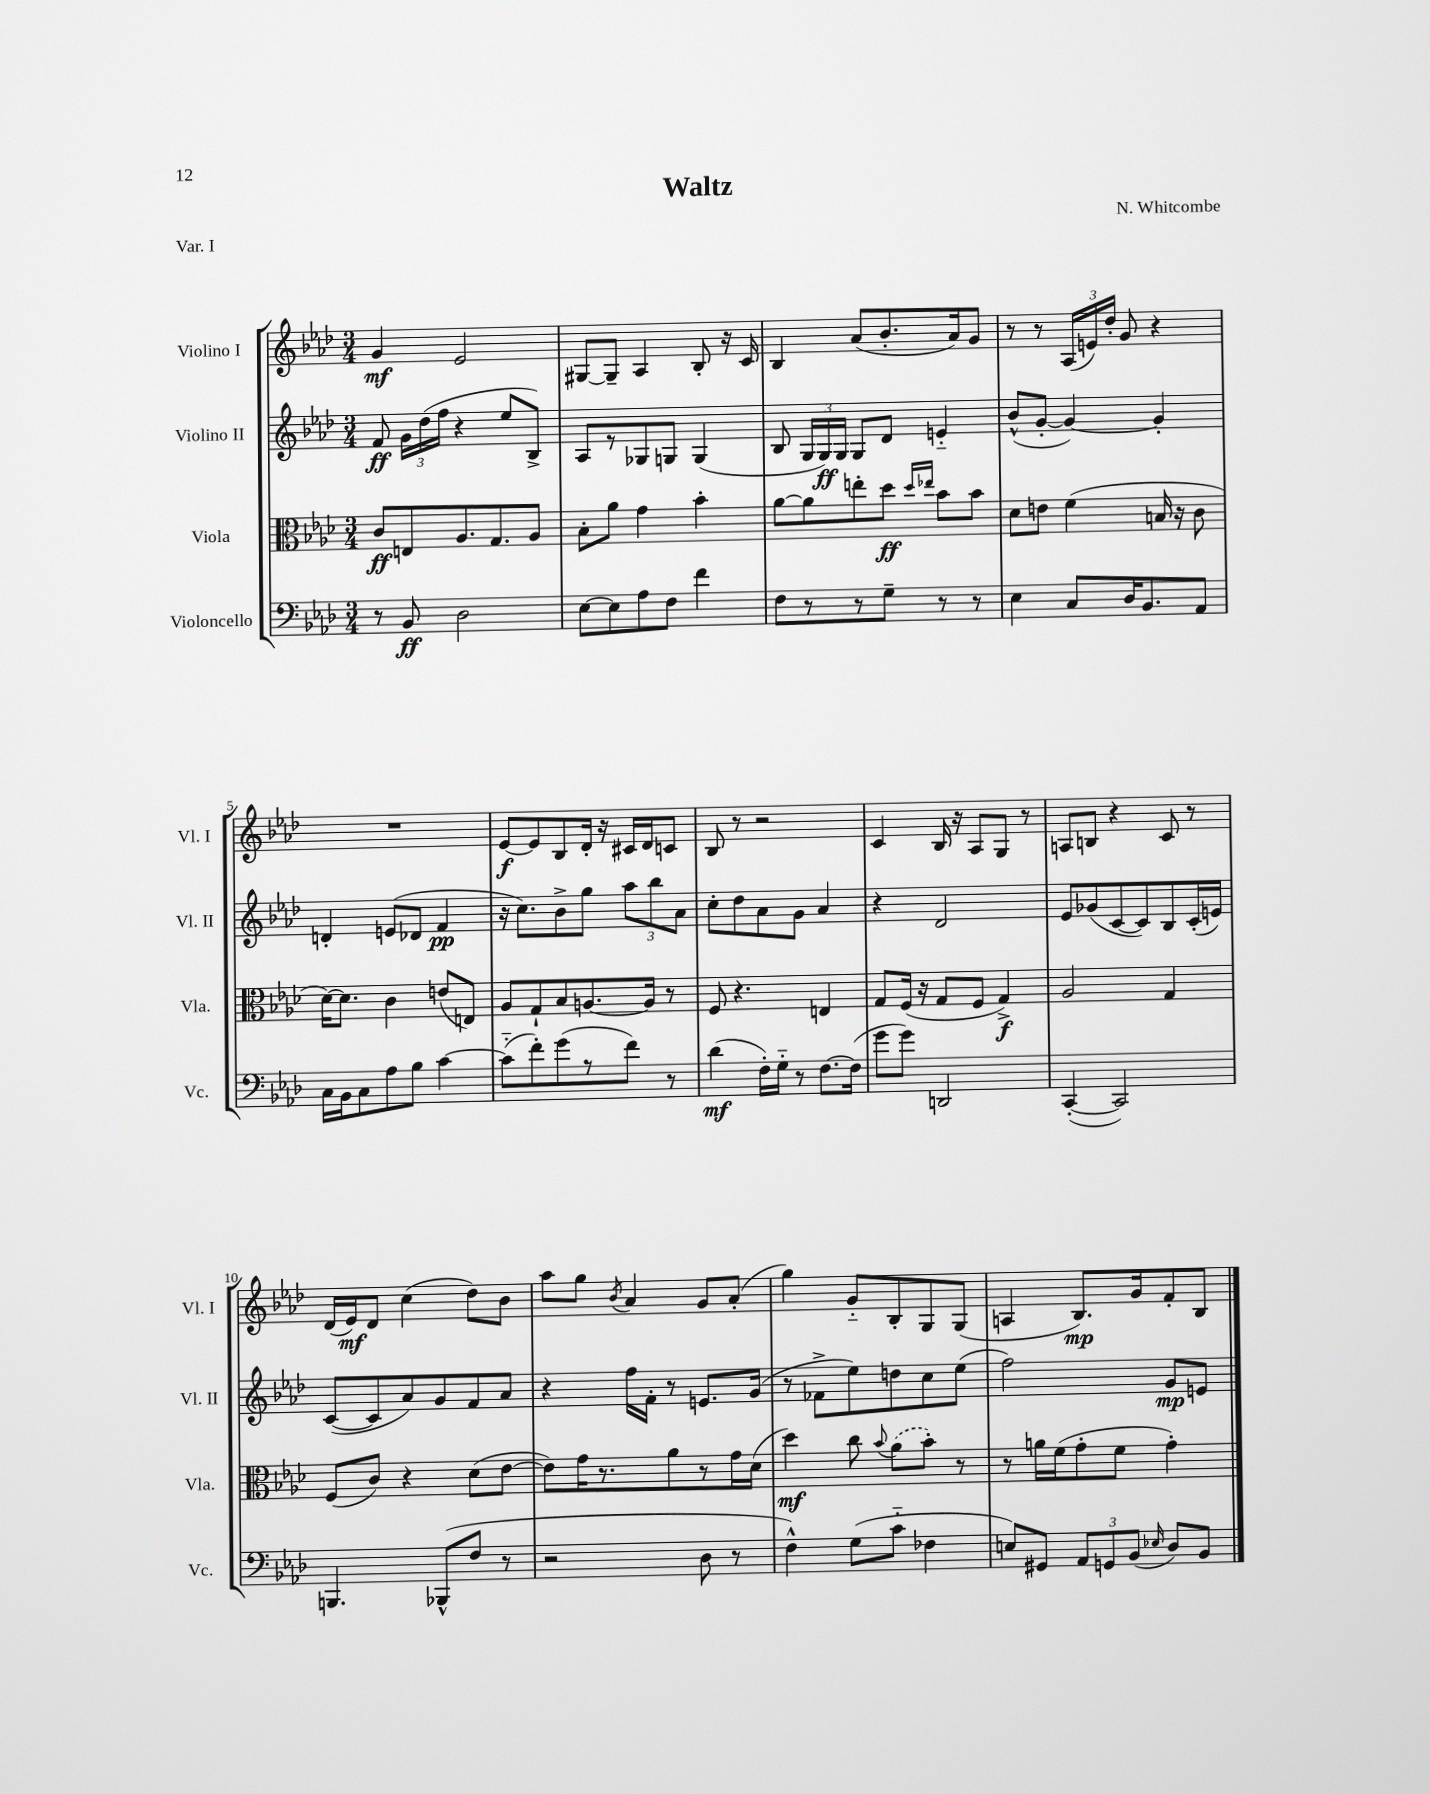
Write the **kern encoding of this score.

**kern	**kern	**kern	**kern
*staff4	*staff3	*staff2	*staff1
*clefF4	*clefC3	*clefG2	*clefG2
*k[b-e-a-d-]	*k[b-e-a-d-]	*k[b-e-a-d-]	*k[b-e-a-d-]
*M3/4	*M3/4	*M3/4	*M3/4
8r	8c	8f	4g
8BB-	8E	24g	.
.	.	(24dd-	.
.	.	24ff	.
2D-	8.A-	4r	2e-
.	8.G	.	.
.	.	8ee-	.
.	8A-	8B-^)	.
=	=	=	=
[8E-	8B-'	8A-	[8G#
8E-]	8a-	8r	8G#~]
8A-	4g	8G-	4A-
8F	.	8G	.
4f	4b-'	(4G	8B-'
.	.	.	16r
.	.	.	16c
=	=	=	=
8F	[8a-	8B-	4B-
8r	8a-]	24G	.
.	.	24G)	.
.	.	24G	.
8r	8ee'	8G	(8a-
8G~	8dd-	8d-	8.b-'
.	16qqdd-	.	.
.	16qqee-	.	.
8r	8b-	4e'~	.
.	.	.	16a-)
8r	8b-	.	8g
=	=	=	=
4E-	8d-	(8b-^^	8r
.	8e	[8g'	8r
8C	(4f	4g_)	(24A-
.	.	.	24e)
.	.	.	24dd-'
16D-	.	.	8g
8.BB-	.	.	.
.	16B	4g']	4r
.	16r	.	.
8AA-	8c	.	.
=	=	=	=
16C	[16d-)	4d'	2.r
16BB-	8.d-]	.	.
8C	.	.	.
8A-	4c	(8e	.
8B-	.	8d-	.
[4c	(8e	4f	.
.	8E)	.	.
=	=	=	=
(8c'~]	8A-	16r	[8e-
.	.	8.cc)	.
8f')	8G`	.	8e-]
(8g	8B-	8b-^	8B-
8r	[8.A	8gg	16d-'
.	.	.	16r
8f)	.	12aa-	16c#
.	16A]	.	16d-
.	.	12bb-	.
8r	8r	.	8c
.	.	12a-	.
=	=	=	=
(4d-	8F	8cc'	8B-
.	4.r	8dd-	8r
16F')	.	8a-	2r
16G'~	.	.	.
8r	.	8g	.
[8.F	4E	4a-	.
(16F]	.	.	.
=	=	=	=
8g	8G	4r	4c
8g)	(16F	.	.
.	16r	.	.
2DD	8G	2d-	16B-
.	.	.	16r
.	8F	.	8A-
.	4G^)	.	8G
.	.	.	8r
=	=	=	=
([4CC'	2A-	8e-	8A
.	.	(8g-	8B
2CC])	.	[8c	4r
.	.	8c])	.
.	4G	8B-	8c
.	.	(16c'	8r
.	.	16e)	.
=	=	=	=
4.BBB	(8F	([8c	(16d-
.	.	.	16e-)
.	8c)	8c]	8d-
.	4r	8a-)	(4cc
(8BBB-^^	.	8g	.
8F	(8d-	8f	8dd-)
8r	[8e-	8a-	8b-
=	=	=	=
2r	8e-])	4r	8aa-
.	16g	.	8gg
.	8.r	.	.
.	.	.	8qb-
.	.	16ff	4a-
.	.	16f'	.
.	8a-	8r	.
8D-	8r	8.e	8g
8r	16g	.	(8a-'
.	(16d-	(16g	.
=	=	=	=
4F^^)	4dd-)	8r	4gg)
.	.	8f-^	.
(8G	8cc	8ee-)	8g'~
.	8qqb-	.	.
8c'~	(8a-	8dd	8B-'
4F-	8b-')	8cc	8G
.	8r	(8ee-	(8G
=	=	=	=
8E)	8r	2ff)	4A
8GG#	16a	.	.
.	(16f	.	.
12AA-	8g'	.	8.B-)
12GG	.	.	.
.	8f	.	.
(12BB-	.	.	.
.	.	.	16g
16qqE-	.	.	.
8D-)	4g')	8g	8f'
8BB-	.	8e	8B-
==	==	==	==
*-	*-	*-	*-
